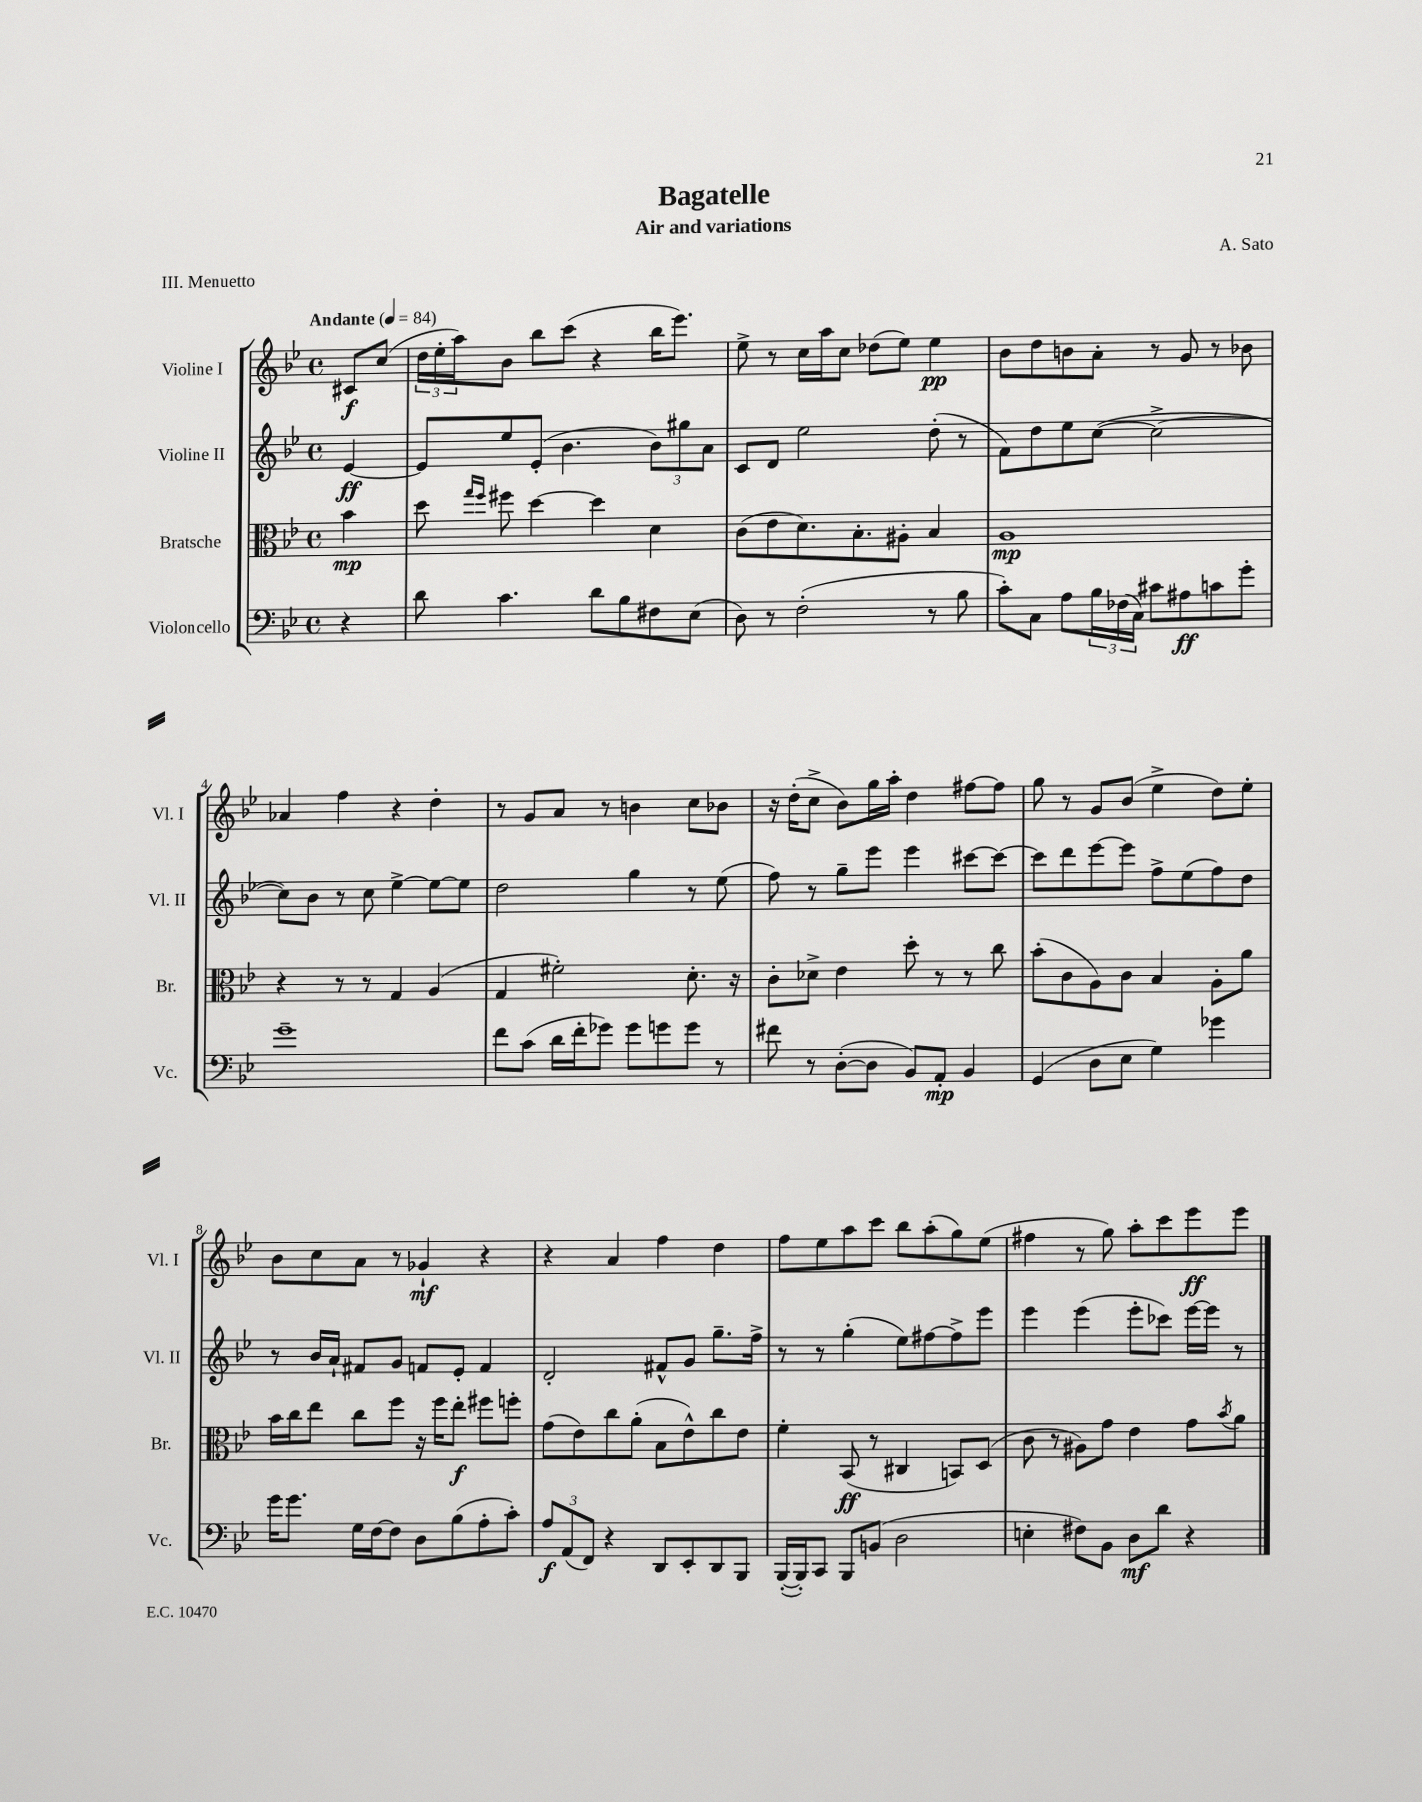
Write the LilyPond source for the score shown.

\header { title = "Bagatelle" composer = "A. Sato" subtitle = "Air and variations" piece = "III. Menuetto" }
<<
\new StaffGroup <<
\new Staff = "s0" \with { instrumentName = "Violine I" shortInstrumentName = "Vl. I" } {
    \clef treble \key bes \major \defaultTimeSignature \time 4/4 \partial 4 \tempo "Andante" 4 = 84
    cis'8\f c''8( |
    \tuplet 3/2 { d''16 ees''16-. a''16) } bes'8 bes''8 c'''8( r4 bes''16 ees'''8.) |
    ees''8-> r8 c''16 a''16 c''8 des''8( ees''8) ees''4\pp |
    bes'8 d''8 b'8 a'8-. r8 g'8 r8 bes'8 |
    aes'4 f''4 r4 d''4-. |
    r8 g'8 a'8 r8 b'4 c''8 bes'8 |
    r16 d''16-.( c''8-> bes'8) g''16 a''16-. d''4 fis''8~ fis''8 |
    g''8 r8 g'8 bes'8( ees''4-> d''8) ees''8-. |
    bes'8 c''8 a'8 r8 ges'4-!\mf r4 |
    r4 a'4 f''4 d''4 |
    f''8 ees''8 a''8 c'''8 bes''8 a''8-.( g''8) ees''8( |
    fis''4 r8 g''8) a''8-. c'''8 ees'''8\ff ees'''8 \bar "|." |
}
\new Staff = "s1" \with { instrumentName = "Violine II" shortInstrumentName = "Vl. II" } {
    \clef treble \key bes \major \defaultTimeSignature \time 4/4 \partial 4
    ees'4~\ff |
    ees'8 ees''8 ees'8-.( bes'4. \tuplet 3/2 { bes'8) gis''8 a'8 } |
    c'8 d'8 ees''2 d''8-.( r8 |
    f'8) d''8 ees''8 c''8~( c''2~-> |
    c''8) bes'8 r8 c''8 ees''4~-> ees''8~ ees''8 |
    d''2 g''4 r8 ees''8( |
    f''8) r8 g''8-- ees'''8 ees'''4 cis'''8~ cis'''8~ |
    cis'''8 d'''8 ees'''8~ ees'''8 f''8-> ees''8( f''8) d''8 |
    r8 bes'16 a'16-! fis'8 g'8 f'8 ees'8-. f'4 |
    d'2-. fis'8-^ g'8 g''8.-- f''16-> |
    r8 r8 g''4-.( ees''8) fis''8~ fis''8-> ees'''8 |
    ees'''4 ees'''4( ees'''8-. ces'''8) ees'''16~ ees'''16 r8 \bar "|." |
}
\new Staff = "s2" \with { instrumentName = "Bratsche" shortInstrumentName = "Br." } {
    \clef alto \key bes \major \defaultTimeSignature \time 4/4 \partial 4
    bes'4\mp |
    d''8 \grace { g''16 f''16 } fis''8 d''4~ d''4 d'4 |
    c'8( ees'8 d'8.) bes8.-. ais8-. bes4 |
    a1\mp |
    r4 r8 r8 g4 a4( |
    g4 fis'2-.) d'8.-. r16 |
    c'8-. des'8-> ees'4 d''8-. r8 r8 c''8 |
    bes'8-.( c'8 a8) c'8 bes4 a8-. a'8 |
    bes'16 c''16 ees''8 c''8 f''8 r16 f''16 ees''8-.\f fis''8 f''8-. |
    g'8( ees'8) c''8 a'8-.( bes8 ees'8-^) c''8 ees'8 |
    f'4-. bes,8\ff( r8 cis4 b,8) d8( |
    c'8 r8 ais8) g'8 ees'4 g'8 \acciaccatura { bes'8 } a'8 \bar "|." |
}
\new Staff = "s3" \with { instrumentName = "Violoncello" shortInstrumentName = "Vc." } {
    \clef bass \key bes \major \defaultTimeSignature \time 4/4 \partial 4
    r4 |
    d'8 c'4. d'8 bes8 fis8 ees8( |
    d8) r8 f2-.( r8 bes8 |
    c'8-.) c8 a8 \tuplet 3/2 { bes16 fes16( c16) } cis'8 ais8\ff c'8 g'8-. |
    g'1-- |
    f'8 c'8( d'16 f'16-. ges'8) ges'8 g'8 g'8 r8 |
    fis'8 r8 d8~-.( d8 bes,8) a,8-.\mp bes,4 |
    g,4( d8 ees8 g4) ges'4 |
    g'16 g'8. g16 f16~ f8 d8 bes8( a8-. c'8-.) |
    \tuplet 3/2 { a8\f a,8( f,8) } r4 d,8 ees,8-. d,8 bes,,8 |
    bes,,16~-.( bes,,16-.) c,8 bes,,8 b,8( d2 |
    e4-. fis8) bes,8 d8\mf d'8 r4 \bar "|." |
}
>>
>>
